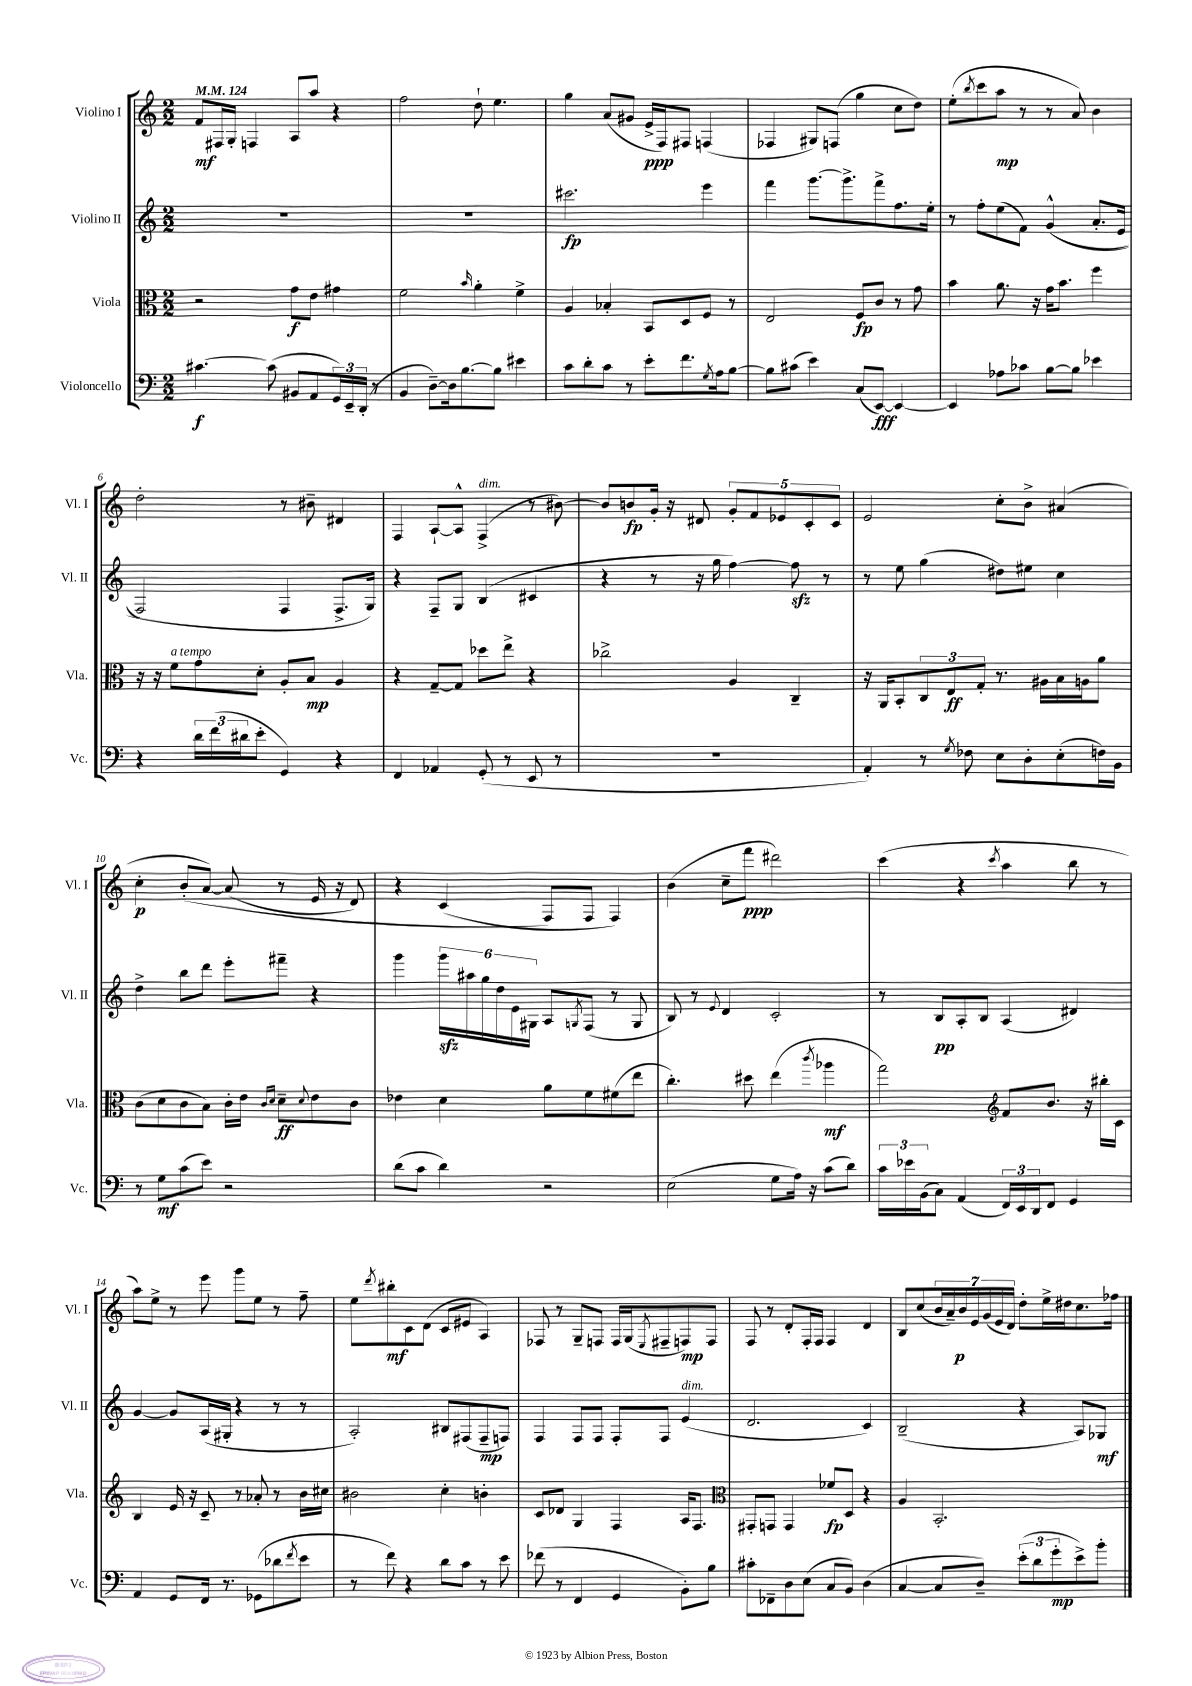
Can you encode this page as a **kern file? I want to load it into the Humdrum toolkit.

**kern	**kern	**kern	**kern
*staff4	*staff3	*staff2	*staff1
*clefF4	*clefC3	*clefG2	*clefG2
*k[]	*k[]	*k[]	*k[]
*M2/2	*M2/2	*M2/2	*M2/2
*MM124	*MM124	*MM124	*MM124
[4.c#	2r	1r	8f
.	.	.	16F#
.	.	.	16G'
.	.	.	4F
(8c#]	.	.	.
8BB#	8g	.	8A
8AA	8e	.	8aa
24GG)	4g#	.	4r
24EE~	.	.	.
(24DD'	.	.	.
8r	.	.	.
=	=	=	=
4BB	2f	1r	2ff
[8D~)	.	.	.
16D]	.	.	.
[8.B	.	.	.
.	16qqb	.	.
.	4a'	.	8dd`
8B]	.	.	4.ee
4e#	4f^	.	.
=	=	=	=
8c	4A	2.ccc#	4gg
8d'	.	.	.
8c	4B-'	.	(8a
8r	.	.	8g#
8e'	8BB	.	16e^
.	.	.	16F)
8.f	8D	.	8F#
.	8F	4eee	(4F
8qG	.	.	.
16A	.	.	.
[8B	8r	.	.
=	=	=	=
8B]	2E	4fff	4F-
(8c#	.	.	.
4e)	.	[8.ggg	8G#)
.	.	.	(8F
.	.	8.ggg^]	.
(8C	8F	.	4gg
[8EE)	8c	8fff^	.
4EE_	8r	8.ff	8cc
.	8g	.	8dd)
.	.	16ee'	.
=	=	=	=
4EE]	4b	8r	(8ee'
.	.	.	8qbb
.	.	8ff'	8ccc
8A-	8.a	(8ee	8aa
8c-	.	8f)	8r
.	16r	.	.
[8B	16g	&((4g^^	8r
.	8.b	.	.
8B]	.	.	8a)
4e-	4ff	8.a'	4b
.	.	16e	.
=	=	=	=
4r	16r	2F)	2dd'
.	16r	.	.
.	8f	.	.
24d	8g	.	.
(24f	.	.	.
24d#	.	.	.
8e'	8d'	.	.
4GG)	8A'	4F	8r
.	8B	.	8b#~
4r	4A	8.F^	4d#
.	.	16G&)	.
=	=	=	=
4FF	4r	4r	4F
4AA-	[8G~	8F~	[8A`
.	8G]	8G	8A^^]
(8GG'	8dd-	(4B	(4F^
8r	8ee^	.	.
8EE	4r	4c#	8r
8r	.	.	[8b#)
=	=	=	=
1r	2cc-^	4r	8b#]
.	.	.	8b
.	.	8r	16g'
.	.	.	16r
.	.	16r	8d#
.	.	16gg	.
.	4A	[4ff)	10g'
.	.	.	10f
.	.	.	10e-
.	4C~	8ff]	.
.	.	.	10c'
.	.	8r	.
.	.	.	10c
=	=	=	=
4AA')	16r	8r	2e
.	16AA	.	.
.	8BB'	8ee	.
8r	12C	(4gg	.
.	12E	.	.
8qG	.	.	.
8F-	.	.	.
.	12G'	.	.
8E	8.r	8dd#)	8cc'
8D'	.	8ee#	8b^
.	16A#	.	.
(8E'	16B	4cc	(4a#
.	16A	.	.
16F)	8a	.	.
16BB	.	.	.
=	=	=	=
8r	(8c	4dd^	4cc'
8G	8d	.	.
(8c	8c	8bb	&(8b'
8e)	8B)	8ddd	[8a)
2r	16c'	8eee'	(8a]
.	16e	.	.
.	16qqc	.	.
.	16qqd	.	.
.	8d~	8fff#~	8r
.	8qqd	.	.
.	8e	4r	16e
.	.	.	16r
.	8c	.	8d)
=	=	=	=
(8d	4e-	4ggg	4r
8c	.	.	.
4d)	4d	24ggg	(4c
.	.	24aa#	.
.	.	24gg	.
.	.	24dd	.
.	.	24e	.
.	.	24G#	.
2r	8a	8A	8F&)
.	.	8qG	.
.	8f	(8F	8F
.	(8f#	8r	4F)
.	8ee	8G	.
=	=	=	=
(2E	4.cc')	8B)	(4b
.	.	8r	.
.	.	8qqe	.
.	.	4d	8cc~
.	8dd#	.	8fff
8G	(4ee	2c'	2ddd#)
16A)	.	.	.
16r	.	.	.
.	8qccc	.	.
(8c	4aa-	.	.
8d)	.	.	.
=	=	=	=
24c	2gg)	8r	(4ccc
24e-	.	.	.
(24BB	.	.	.
8C)	.	8B	.
(4AA	.	8A'	4r
.	.	8B	.
*	*clefG2	*	*
.	.	.	8qccc
24FF)	8f	(4A	4aa
24EE	.	.	.
24DD	.	.	.
8FF	8.b	.	.
4GG	.	4d#)	8bb
.	16r	.	.
.	16bb#'	.	8r
.	16c	.	.
=	=	=	=
4AA	4B	[4g	8aa)
.	.	.	8ee^
8GG	16e	8g]	8r
.	16r	.	.
16FF	8c~	(16A	8eee
8.r	.	16G#'	.
.	8r	4r	8ggg
(8GG-	8a-'	.	8ee
8d-	8r	8r	8r
8qf	.	.	.
8e	16b	8r	8ff~
.	16cc#	.	.
=	=	=	=
8r	2b#	2A')	8ee
.	.	.	8qddd
8f)	.	.	8bb#'
4r	.	.	8c
.	.	.	(8d
8d	4cc'	8B#	8c
8c	.	(8F#	8e#
8r	4b'	8F#~	4A)
8e	.	8F)	.
=	=	=	=
(8f-	8c	4F	8F-
8r	8d-	.	8r
4FF	4G	8F	8G~
.	.	8F	8F
4GG	4F	8F'	16F
.	.	.	(16G
.	.	.	8qE
.	.	8F	8F#~
8BB')	16A	(4e	8F)
.	8.F	.	.
8B	.	.	8F
=	=	=	=
*	*clefC3	*	*
8c#'	8GG#'	2.d	8F
8FF-~	8GG	.	8r
8D	4GG	.	8d'
(8E	.	.	16F'
.	.	.	16F
8C	8f-	.	4F
8BB)	8D	.	.
(4D	4r	4c)	4d
=	=	=	=
[4C	4A	(2B~	8B
.	.	.	(8cc
8C]	2.BB'	.	28b
.	.	.	28a~)
.	.	.	28b
.	.	.	28e
8D~)	.	.	.
.	.	.	(28g
.	.	.	28e
.	.	.	28d)
(12e'	.	4r	8dd'
12d	.	.	.
.	.	.	16ee^
12g'	.	.	.
.	.	.	16dd#
8e^)	.	8A)	8.cc
8b'	.	8G-	.
.	.	.	16ff-
==	==	==	==
*-	*-	*-	*-
